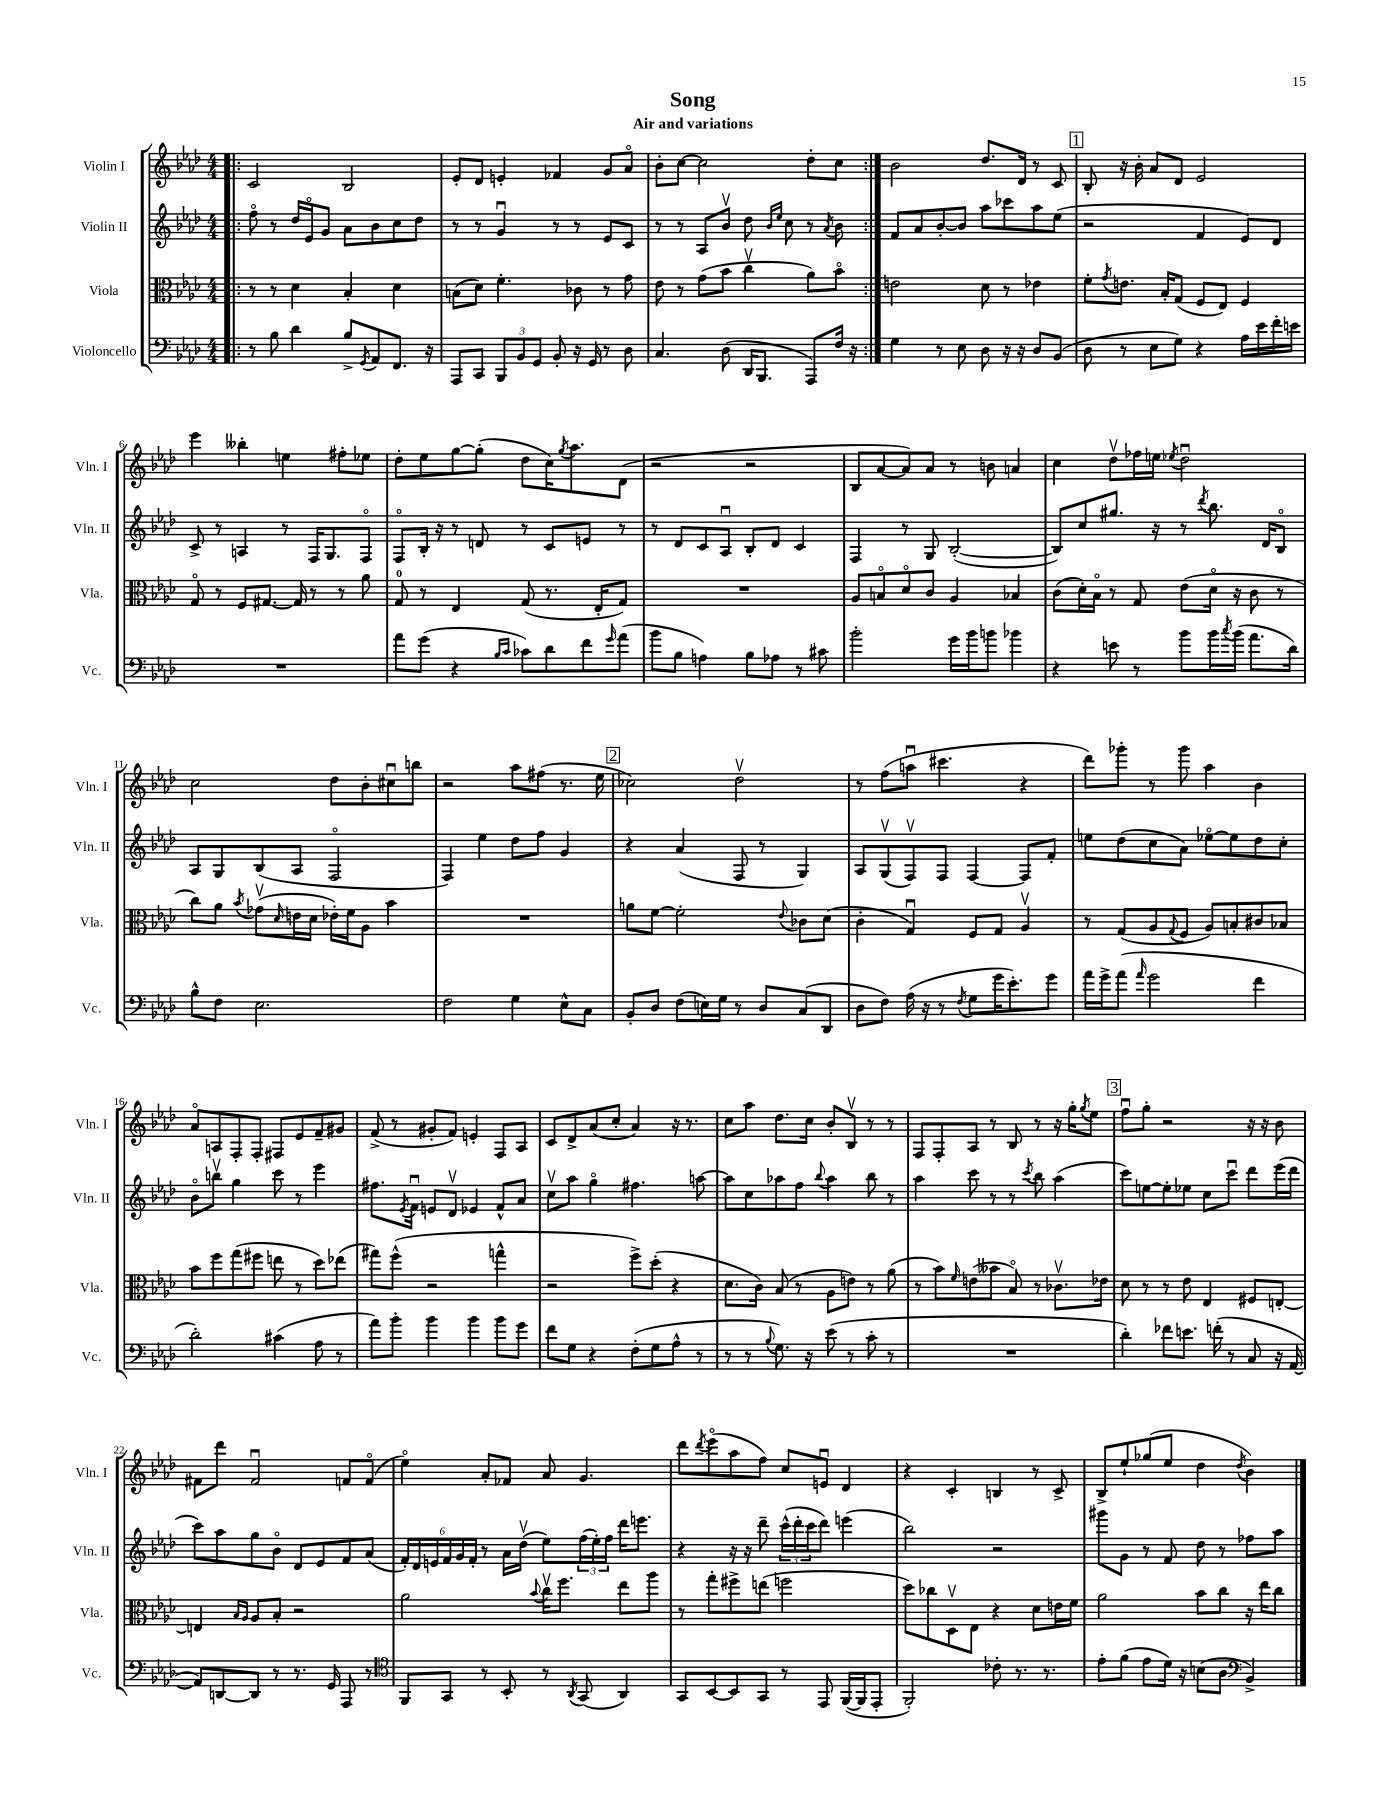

**kern	**kern	**kern	**kern
*part4	*part3	*part2	*part1
*staff4	*staff3	*staff2	*staff1
*I"Violoncello	*I"Viola	*I"Violin II	*I"Violin I
*I'Vc.	*I'Vla.	*I'Vln. II	*I'Vln. I
*clefF4	*clefC3	*clefG2	*clefG2
*k[b-e-a-d-]	*k[b-e-a-d-]	*k[b-e-a-d-]	*k[b-e-a-d-]
*M4/4	*M4/4	*M4/4	*M4/4
=1!|:	=1!|:	=1!|:	=1!|:
8r	8r	8ff\	2c/
8B-\	8r	8r	.
4d-\	4d-\	16dd-/LL	.
.	.	16e-/J	.
.	.	8g/J	.
8B-^/L	4B-'/	8a-\L	2B-/
8qGG/	.	.	.
8AA-/	.	8b-\	.
8.FF/J	4d-\	8cc\	.
.	.	8dd-\J	.
16r	.	.	.
=2	=2	=2	=2
8AAA-/L	(8Bn\L	8r	8e-'/L
8CC/J	8d-\J)	8r	8d-/J
12BBB-/L	4.f'\	4gu/	4en'/
12BB-/	.	.	.
12GG/J	.	.	.
8BB-'/	.	8r	4f-X/
16r	8c-X\	8r	.
16GG/	.	.	.
8r	8r	8e-/L	8g/L
8D-\	8g\	8c/J	8a-/J
=3	=3	=3	=3
4.C/	8e-\	8r	8b-'\L
.	8r	8r	[8cc\J
.	(8g\L	8A-/L	2cc\]
(8D-\	8b-\J	8b-v/J	.
16DD-/KL	4ccv\	8dd-\	.
8.BBB-/J	.	.	.
.	.	16qqb-/LL	.
.	.	16qqee-/JJ	.
.	.	8cc\	.
8AAA-/L)	8a-\L)	8r	8dd-'\L
.	.	8qa-/	.
16F/Jk	8b-\J	8b-\	8cc\J
16r	.	.	.
=4:|!	=4:|!	=4:|!	=4:|!
4G\	2en\	8f/L	2b-\
.	.	8a-/	.
8r	.	[8b-'/	.
8E-\	.	8b-/J]	.
8D-\	8d-\	8aa-\L	8.dd-/L
16r	8r	8ccc-X\	.
16r	.	.	16d-/Jk
8D-/L	4e-X\	8aa-\	8r
(8BB-/J	.	(8ee-\J	8c/
!!LO:REH:place=s1:t=1
=5	=5	=5	=5
8D-\	8f'\L	2r	8B-'/
.	8qg/	.	.
8r	8.en\J	.	16r
.	.	.	16b-'\
8E-\L	.	.	8a-/L
.	16B-'/KL	.	.
8G\J)	(8G/J	.	8d-/J
4r	8F/L	4f/	2e-/
.	8E-/J)	.	.
16A-\LL	4F/	8e-/L)	.
16e-\	.	.	.
16f'\	.	8d-/J	.
16en\JJ	.	.	.
!!LO:LB:g=z
=6	=6	=6	=6
1r	8G/	8c^/	4eee-\
.	8r	8r	.
.	8F/L	4An/	4bb--X'\
.	[8.G#X/J	.	.
.	.	8r	4een\
.	16G#/]	.	.
.	8r	16F/KL	.
.	.	8.G/	.
.	8r	.	8ff#X'\L
.	8a-\	8F/J	8ee-X\J
=7	=7	=7	=7
8a-\L	8G/	8F/L	8dd-'\L
(8g\J	8r	16B-'/Jk	8ee-\
.	.	16r	.
4r	4E-/	8r	[8gg\
.	.	8dn/	(8gg'\J]
16qqB-/LL	.	.	.
16qqc/JJ	.	.	.
8c-X\L)	(8G/	8r	8dd-\L
8d-\	8.r	8c/L	16cc\K)
.	.	.	8qgg/
.	.	.	8.aa-\
8f\	.	8en/J	.
.	16E-'/KL	.	.
16qqg/	.	.	.
(8a-\J	8G/J)	8r	(8d-\J
=8	=8	=8	=8
8b-\L	1r	8r	2r
8B-\J	.	8d-/L	.
4An\)	.	8c/	.
.	.	8A-u/J	.
8B-\L	.	8B-'/L	2r
8A-X\J	.	8d-/J	.
8r	.	4c/	.
8c#X\	.	.	.
=9	=9	=9	=9
2b-'\	8A-/L	4F/	8B-/L
.	8Bn/	.	[8a-/
.	8d-/	8r	8a-/])
.	8c/J	8G/	8a-/J
16g\LL	4A-/	([2B-'/	8r
16b-\J	.	.	.
8bn\J	.	.	8bn\
4b-X\	4B-X/	.	4an/
=10	=10	=10	=10
4r	(8c\L	8B-/L])	4cc\
.	16d-'\L)	8cc/	.
.	16B-\JJ	.	.
8en\	8r	8.gg#X/J	8dd-v\L
8r	8G/	.	16ff-X\L
.	.	16r	16een\JJ
.	.	.	8qee-X/
8b-\L	(8e-\L	8r	2dd-u\
.	.	8qddd-/	.
16b-\L	16d-\Jk	8.bb-\	.
8qcc/	.	.	.
(16b-\JJ	16r	.	.
8.a-\L	8c\	.	.
.	.	16d-/KL	.
.	8r	8B-/J	.
16d-\Jk)	.	.	.
!!LO:LB:g=z
=11	=11	=11	=11
8B-^^\L	8cc\L)	8A-/L	2cc\
8F\J	8a-\J	8G/	.
.	8qb-/	.	.
2.E-\	(8g-Xv\L	(8B-/	.
.	16qqd-/	.	.
.	16en\L	8A-/J	.
.	16d-\JJ	.	.
.	16e-X'\LL)	2F/	8dd-\L
.	16f\J	.	.
.	8A-\J	.	8b-'\
.	4b-\	.	8cc#Xu\
.	.	.	8bbn\J
=12	=12	=12	=12
2F\	1r	4F/)	2r
.	.	4ee-\	.
4G\	.	8dd-\L	8aa-\L
.	.	8ff\J	(8ff#X\J
8E-^^\L	.	4g/	8.r
8C\J	.	.	.
.	.	.	16ee-\
!!LO:REH:place=s1:t=2
=13	=13	=13	=13
8BB-'/L	8an\L	4r	2cc-X\)
8D-/J	[8f\J	.	.
(8F\L	2f'\]	(4a-/	.
16En\L)	.	.	.
16G\JJ	.	.	.
8r	.	8F/	2dd-v\
8D-/L	.	8r	.
.	8qqe-/	.	.
(8C/	8c-X\L	4G/)	.
8DD-/J	(8d-\J	.	.
=14	=14	=14	=14
8D-\L	4c'\	8A-/L	8r
8F\J)	.	(8Gv/	(8ff\L
(16A-\	4Gu/)	8Fv/)	8aanu\J
16r	.	.	.
8r	.	8F/J	4.ccc#X\
8qF/	.	.	.
8G\L	8F/L	[4F/	.
16g\K	8G/J	.	.
8.e-'\)	.	.	.
.	4A-v/	8F/L]	4r
8g\J	.	8f'/J	.
=15	=15	=15	=15
16a-\LL	8r	8een\L	8ddd-\L)
16g^\J	.	.	.
(8a-\J	(8G/L	(8dd-\	8ggg-X'\J
16qqa-/	.	.	.
2g\	8A-/	8cc\	8r
.	8qqG/	.	.
.	8F/J	8a-\J)	8ggg-\
.	8A-/L)	[8ee-X\L	4aa-\
.	8Bn'/	8ee-\]	.
4f\	8c#X/	8dd-\	4b-\
.	8B-X/J	8cc'\J	.
!!LO:LB:g=z
=16	=16	=16	=16
2d-'\)	8b-\L	8b-\L	8a-/L
.	8ff\	8bbnv\J	8An/
.	(8gg\	4gg\	8F'/
.	8ff#X\J	.	8F'/J
(4c#X\	8een\	8ccc\	8F#X/L
.	8r	8r	8e-/
8A-\	8dd-\L)	4eee-\	8f~/
8r	(8ee-X\J	.	8g#X/J
=17	=17	=17	=17
8a-\L)	8gg#X\L)	8.ff#X\L	(8f^/
8b-'\J	(8ff^^\J	.	8r
.	.	8qe-/	.
.	.	16fu\Jk	.
4b-\	2r	8en/L	8g#X'/L
.	.	8d-v/J	8f/J)
4b-\	.	4e-X/	4en'/
8b-\L	4ggn^^\	8f^^/L	8F/L
8g\J	.	8a-/J	8A-/J
=18	=18	=18	=18
8f\L	2r	8ccv\L	8c/L
8G\J	.	8aa-\J	8d-^/
4r	.	4gg\	(8a-/
.	.	.	8cc'/J
(8F'\L	8ff^\L)	4.ff#X\	4a-/)
8G\	(8dd-'\J	.	.
8A-^^\J	4r	.	16r
.	.	.	8.r
8r	.	[8aan\	.
=19	=19	=19	=19
8r	8.d-\L	8aa\L]	8cc\L
8r	.	8cc\	8aa-\J
.	16c\Jk)	.	.
8qqB-/	.	.	.
8.G\)	(8B-/	8aa-X\	8.dd-\L
.	8r	8ff\J	.
16r	.	.	16cc\Jk
.	.	8qqbb-/	.
(8e-\	8A-\L	4aa-\	8b-'/L
8r	8en\J)	.	8B-v/J
8c'\	8r	8bb-\	8r
8r	(8a-\	8r	8r
=20	=20	=20	=20
1r	8r	4aa-\	8F/L
.	8b-\L)	.	8F'/
.	16qqf/	.	.
.	(8en\	8ccc\	8A-/J
.	8b--X\J	8r	8r
.	8B-/)	8r	8B-/
.	.	8qccc/	.
.	8r	8bb-\	8r
.	8.c-Xv\L	(4aa-\	16r
.	.	.	16gg'\KL
.	.	.	8qgg/
.	.	.	8ee-\J
.	16e-X\Jk	.	.
!!LO:REH:place=s1:t=3
=21	=21	=21	=21
4d-'\)	8d-\	8ccc\L)	8ffu\L
.	8r	[8een\	8gg'\J
8f-X\L	8r	8ee'\]	2r
8.en\J	8e-\	8ee-X\J	.
.	4E-/	8cc\L	.
(16fn'\	.	.	.
8r	.	8cccu\J	.
8C/	8F#X/L	8ddd-\L	16r
.	.	.	16r
16r	[8En'/J	(16eee-\L	8b-\
[16AA-/	.	16ddd-\JJ	.
!!LO:LB:g=z
=22	=22	=22	=22
8AA-/L])	4En/]	8ccc\L)	8f#X\L
[8DDn/	.	8aa-\	8ddd-\J
.	16qqB-/LL	.	.
.	16qqA-/JJ	.	.
8DD/J]	8A-/L	8gg\	2f#u/
8r	8B-'/J	8b-\J	.
8.r	2r	8d-/L	.
.	.	8e-/	.
16GG/	.	.	.
8AAA-/	.	8f/	8fn/L
8r	.	(8a-/J	(8f/J
=23	=23	=23	=23
*clefC4	*	*	*
8FF/L	2a-\	24f'/LL)	4ee-\)
.	.	24d-/	.
.	.	24en/	.
8GG/J	.	24f/	.
.	.	24g/	.
.	.	24f'/JJ	.
8r	.	8r	8a-'/L
8BB-'/	.	16a-\LL	8f-X/J
.	.	(16dd-v\JJ	.
.	8qqb-/	.	.
8r	16ccv\KL	8ee-\L)	8a-/
.	8.ff\J	.	.
8qAA-/	.	.	.
(8GG/	.	(24ff\L	4.g/
.	.	24ee-'\)	.
.	.	24ff\JJ	.
4AA-/)	8ee-\L	16ddd-\KL	.
.	.	8.eeen\J	.
.	8aa-\J	.	.
=24	=24	=24	=24
8GG/L	8r	4r	8ddd-\L
.	.	.	8qddd-/
[8BB-/	8gg'\L	.	(8eee-\
8BB-/]	8ff#X^\	16r	8aa-\
.	.	16r	.
8GG/J	(8een\J	8ddd-~\	8ff\J)
8r	2ffn\	(24ccc^^\LL	8cc/L
.	.	24ddd-'\	.
.	.	24ccc\J	.
8EE-/	.	8ddd-\J)	8enu/J
([16FF/LL	.	(4eeen\	4d-/
16FF/J]	.	.	.
8EE-'/J	.	.	.
=25	=25	=25	=25
2FF'/)	8dd-\L)	2bb-\)	4r
.	8cc-X\	.	.
.	8D-v\	.	4c'/
.	8E-\J	.	.
8c-X'\	4r	2r	4Bn/
8.r	.	.	.
.	8d-\L	.	8r
8.r	.	.	.
.	16en\L	.	8c^/
.	16f\JJ	.	.
=26	=26	=26	=26
8e-'\L	2a-\	8ggg#X\L	8B-^/L
(8f\J	.	8g\J	8ee-`/
8e-\L	.	8r	(8gg-X/
16d-\Jk)	.	8f/	8ee-/J
16r	.	.	.
(8Bn\L	8b-\L	8dd-\	4dd-\
8A-\J	8cc\J	8r	.
*clefF4	*	*	*
.	.	.	8qdd-/
4BB-^/)	16r	8ff-X\L	4b-\)
.	16ee-\KL	.	.
.	8cc\J	8aa-\J	.
==	==	==	==
*-	*-	*-	*-
